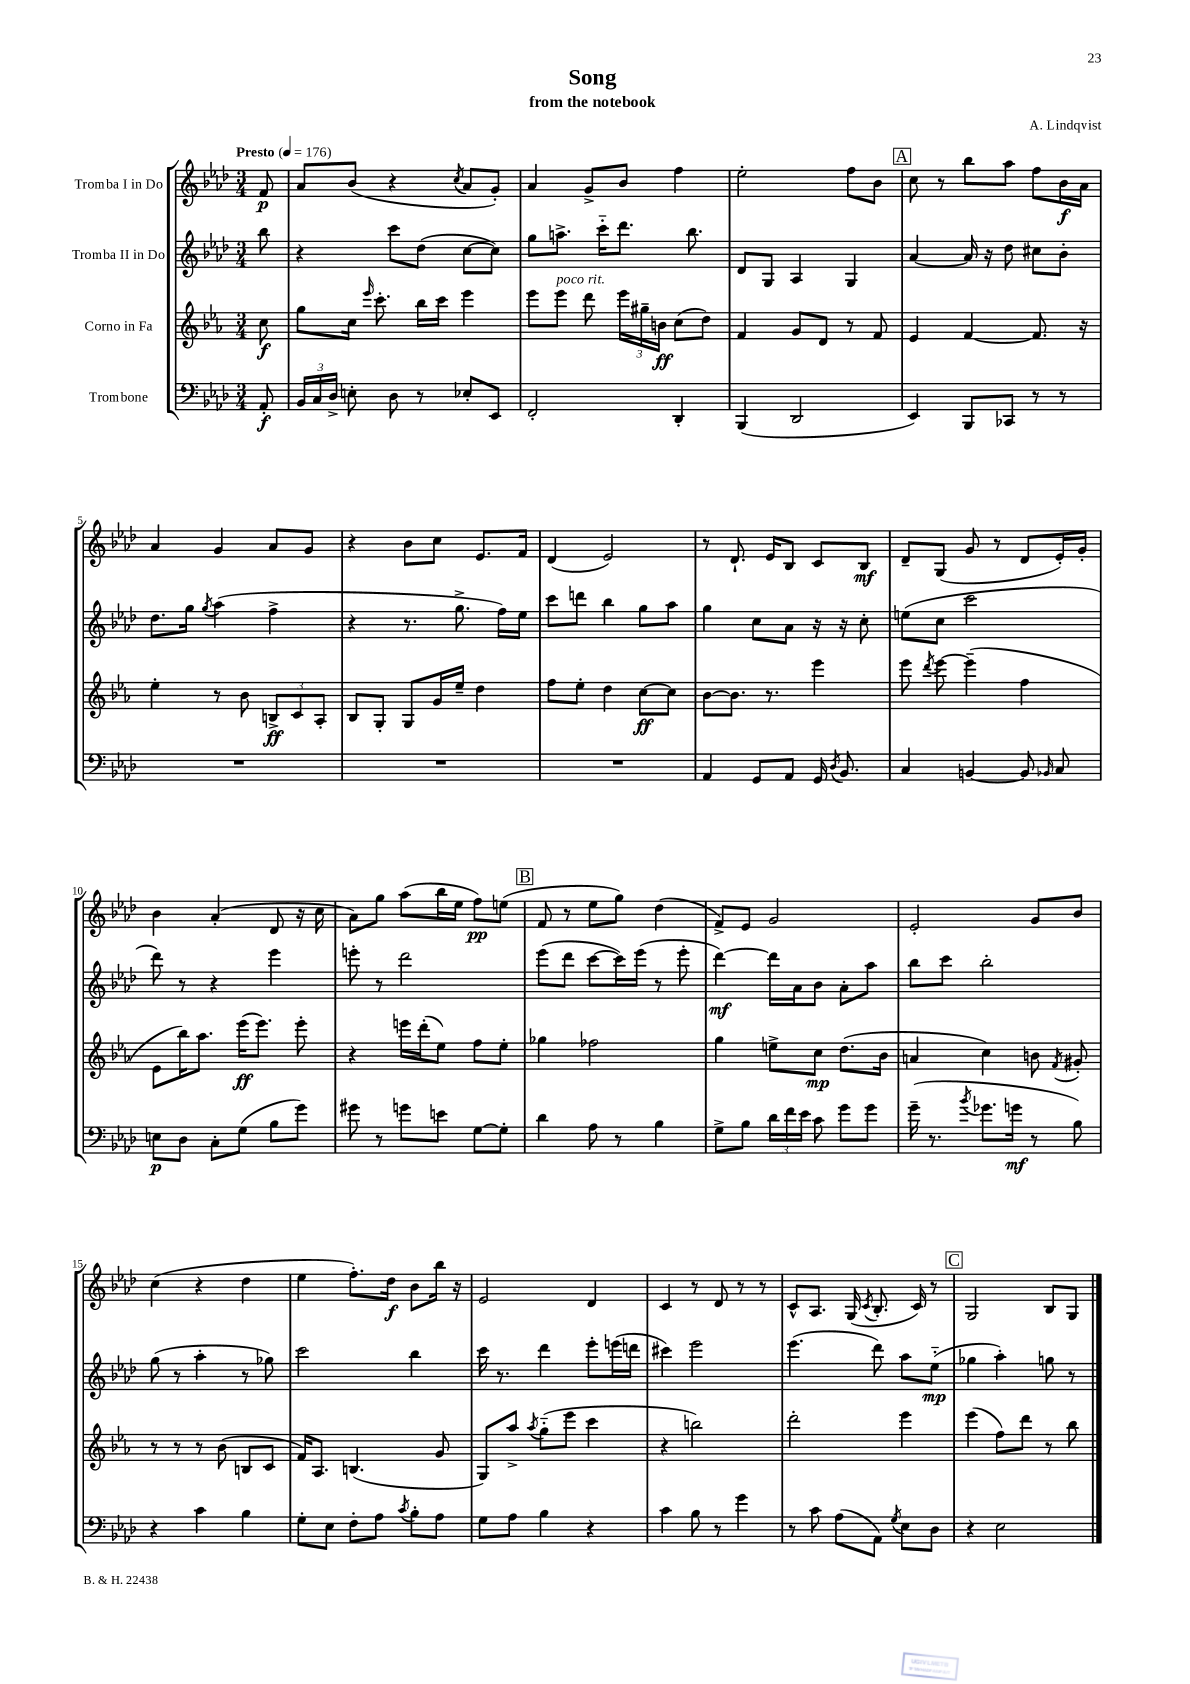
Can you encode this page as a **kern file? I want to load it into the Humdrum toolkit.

**kern	**dynam	**kern	**dynam	**kern	**dynam	**kern	**dynam
*part4	*part4	*part3	*part3	*part2	*part2	*part1	*part1
*staff4	*staff4	*staff3	*staff3	*staff2	*staff2	*staff1	*staff1
*I"Trombone	*	*I"Corno in Fa	*	*I"Tromba II in Do	*	*I"Tromba I in Do	*
*clefF4	*	*clefG2	*	*clefG2	*	*clefG2	*
*k[b-e-a-d-]	*	*k[b-e-a-]	*	*k[b-e-a-d-]	*	*k[b-e-a-d-]	*
*M3/4	*	*M3/4	*	*M3/4	*	*M3/4	*
*MM176	*	*MM176	*	*MM176	*	*MM176	*
=	=	=	=	=	=	=	=
!	!	!	!	!	!	!LO:TX:a:B:t=Presto	!
8AA-'/	f	8cc\	f	8bb-\	.	8f/	p
=1	=1	=1	=1	=1	=1	=1	=1
24BB-/LL	.	8gg\L	.	4r	.	8a-/L	.
24C/	.	.	.	.	.	.	.
24D-^/JJ	.	.	.	.	.	.	.
8En'\	.	16cc\Jk	.	.	.	(8b-/J	.
.	.	16qqeee-/	.	.	.	.	.
.	.	8.ccc'\	.	.	.	.	.
8D-\	.	.	.	8ccc\L	.	4r	.
8r	.	16bb-\LL	.	(8dd-\J	.	.	.
.	.	16ccc\JJ	.	.	.	.	.
.	.	.	.	.	.	8qcc/	.
8E-X'/L	.	4eee-\	.	[8cc\L	.	8a-/L	.
8EE-/J	.	.	.	8cc\J])	.	8g'/J)	.
=2	=2	=2	=2	=2	=2	=2	=2
2FF'/	.	8eee-\L	.	8gg\L	.	4a-/	.
!	!	!LO:TX:a:i:t=poco rit.	!	!	!	!	!
.	.	8eee-\J	.	8.aan^\J	.	.	.
.	.	8ddd\	.	.	.	8g^/L	.
.	.	.	.	16ccc\KL	.	.	.
.	.	24eee-\LL	.	8.ddd-\J	.	8b-/J	.
.	.	24gg#X~\	.	.	.	.	.
.	.	24bn\JJ	ff	.	.	.	.
4DD-'/	.	(8cc\L	.	.	.	4ff\	.
.	.	.	.	8.bb-\	.	.	.
.	.	8dd\J)	.	.	.	.	.
=3	=3	=3	=3	=3	=3	=3	=3
(4BBB-/	.	4f/	.	8d-/L	.	2ee-'\	.
.	.	.	.	8G/J	.	.	.
2DD-/	.	8g/L	.	4A-/	.	.	.
.	.	8d/J	.	.	.	.	.
.	.	8r	.	4G/	.	8ff\L	.
.	.	8f/	.	.	.	8b-\J	.
!!LO:REH:place=s1:t=A
=4	=4	=4	=4	=4	=4	=4	=4
4EE-/)	.	4e-/	.	[4a-/	.	8cc\	.
.	.	.	.	.	.	8r	.
8BBB-/L	.	[4f/	.	16a-/]	.	8bb-\L	.
.	.	.	.	16r	.	.	.
8CC-X/J	.	.	.	8dd-\	.	8aa-\J	.
8r	.	8.f/]	.	8cc#X\L	.	8ff\L	.
8r	.	.	.	8b-'\J	.	16b-\L	f
.	.	16r	.	.	.	16a-\JJ	.
!!LO:LB:g=z
=5	=5	=5	=5	=5	=5	=5	=5
2.r	.	4ee-'\	.	8.dd-\L	.	4a-/	.
.	.	.	.	16gg\Jk	.	.	.
.	.	.	.	8qgg/	.	.	.
.	.	8r	.	(4aa-\	.	4g/	.
.	.	8b-\	.	.	.	.	.
.	.	12Bn^/L	ff	4ff^\	.	8a-/L	.
.	.	12c/	.	.	.	.	.
.	.	.	.	.	.	8g/J	.
.	.	12A-'/J	.	.	.	.	.
=6	=6	=6	=6	=6	=6	=6	=6
2.r	.	8B-/L	.	4r	.	4r	.
.	.	8G'/J	.	.	.	.	.
.	.	8G/L	.	8.r	.	8b-\L	.
.	.	16g/L	.	.	.	8cc\J	.
.	.	16ee-~/JJ	.	8.gg^\	.	.	.
.	.	4dd\	.	.	.	8.e-/L	.
.	.	.	.	16ff\LL)	.	.	.
.	.	.	.	16ee-\JJ	.	16f/Jk	.
=7	=7	=7	=7	=7	=7	=7	=7
2.r	.	8ff\L	.	8ccc\L	.	(4d-/	.
.	.	8ee-'\J	.	8dddn\J	.	.	.
.	.	4dd\	.	4bb-\	.	2e-/)	.
.	.	[8cc\L	ff	8gg\L	.	.	.
.	.	8cc\J]	.	8aa-\J	.	.	.
=8	=8	=8	=8	=8	=8	=8	=8
4AA-/	.	[8b-\L	.	4gg\	.	8r	.
.	.	8.b-\J]	.	.	.	8.d-`/	.
8GG/L	.	.	.	8cc\L	.	.	.
.	.	8.r	.	.	.	16e-/KL	.
8AA-/J	.	.	.	8a-\J	.	8B-/J	.
16GG/	.	4eee-\	.	16r	.	8c/L	.
8qD-/	.	.	.	.	.	.	.
8.BB-/	.	.	.	16r	.	.	.
.	.	.	.	8cc'\	.	8B-/J	mf
=9	=9	=9	=9	=9	=9	=9	=9
4C/	.	8eee-\	.	(8een\L	.	8d-~/L	.
.	.	8qddd/	.	.	.	.	.
.	.	[8eee-\	.	8cc\J	.	(8G/J	.
[4BBn/	.	(4eee-~\]	.	2ccc\	.	8g/	.
.	.	.	.	.	.	8r	.
8BB/]	.	4ff\	.	.	.	8d-/L	.
16qqBB-X/	.	.	.	.	.	.	.
8C/	.	.	.	.	.	16e-'/L)	.
.	.	.	.	.	.	16g'/JJ	.
!!LO:LB:g=z
=10	=10	=10	=10	=10	=10	=10	=10
8En\L	p	8e-\L	.	8ddd-\)	.	4b-\	.
8D-\J	.	16bb-\K)	.	8r	.	.	.
.	.	8.aa-\J	.	.	.	.	.
8C'\L	.	.	.	4r	.	(4a-'/	.
(8G\J	.	(16eee-\KL	ff	.	.	.	.
.	.	8.eee-\J)	.	.	.	.	.
8B-\L	.	.	.	4eee-\	.	8d-/	.
8g\J)	.	8eee-'\	.	.	.	16r	.
.	.	.	.	.	.	16cc\	.
=11	=11	=11	=11	=11	=11	=11	=11
8g#X\	.	4r	.	8eeen'\	.	8a-\L)	.
8r	.	.	.	8r	.	8gg\J	.
8gn\L	.	16eeen\LL	.	2ddd-\	.	(8aa-\L	.
.	.	(16ddd'\J	.	.	.	.	.
8en\J	.	8ee-\J)	.	.	.	16bb-\L	.
.	.	.	.	.	.	16ee-\JJ	.
[8G\L	.	8ff\L	.	.	.	8ff\L)	pp
8G'\J]	.	8ee-'\J	.	.	.	(8een\J	.
!!LO:REH:place=s1:t=B
=12	=12	=12	=12	=12	=12	=12	=12
4d-\	.	4gg-X\	.	(8eee-\L	.	8f/	.
.	.	.	.	8ddd-\J	.	8r	.
8A-\	.	2ff-X\	.	[8ccc\L	.	8ee-\L	.
8r	.	.	.	16ccc\L])	.	8gg\J)	.
.	.	.	.	(16eee-\JJ	.	.	.
4B-\	.	.	.	8r	.	(4dd-\	.
.	.	.	.	8eee-'\	.	.	.
=13	=13	=13	=13	=13	=13	=13	=13
8G^\L	.	4gg\	.	[4ddd-\)	mf	8f^/L)	.
8B-\J	.	.	.	.	.	8e-/J	.
24d-\LL	.	8een^\L	.	16ddd-\LL]	.	2g/	.
24f\	.	.	.	.	.	.	.
.	.	.	.	16a-\J	.	.	.
24e-\JJ	.	.	.	.	.	.	.
8c\	.	8cc\J	mp	8b-\J	.	.	.
8g\L	.	(8.dd\L	.	8a-'\L	.	.	.
8g\J	.	.	.	8aa-\J	.	.	.
.	.	16b-\Jk	.	.	.	.	.
=14	=14	=14	=14	=14	=14	=14	=14
(16g~\	.	4an/	.	8bb-\L	.	2e-'/	.
8.r	.	.	.	.	.	.	.
.	.	.	.	8ccc\J	.	.	.
8qb-/	.	.	.	.	.	.	.
8.g-X\L	.	4cc\)	.	2bb-'\	.	.	.
16gn\Jk	mf	.	.	.	.	.	.
8r	.	8bn\	.	.	.	8g/L	.
.	.	8qf/	.	.	.	.	.
8B-\)	.	8g#X'/	.	.	.	8b-/J	.
!!LO:LB:g=z
=15	=15	=15	=15	=15	=15	=15	=15
4r	.	8r	.	(8gg\	.	(4cc\	.
.	.	8r	.	8r	.	.	.
4c\	.	8r	.	4aa-'\	.	4r	.
.	.	(8b-\	.	.	.	.	.
4B-\	.	8Bn/L	.	8r	.	4dd-\	.
.	.	8c/J	.	8gg-X\)	.	.	.
=16	=16	=16	=16	=16	=16	=16	=16
8G'\L	.	16f/KL)	.	2ccc\	.	4ee-\	.
.	.	8.A-/J	.	.	.	.	.
8E-\J	.	.	.	.	.	.	.
8F'\L	.	(4.Bn/	.	.	.	8.ff'\L)	.
8A-\J	.	.	.	.	.	.	.
.	.	.	.	.	.	16dd-\Jk	f
8qc/	.	.	.	.	.	.	.
8B-'\L	.	.	.	4bb-\	.	8b-\L	.
8A-\J	.	8g/	.	.	.	16bb-\Jk	.
.	.	.	.	.	.	16r	.
=17	=17	=17	=17	=17	=17	=17	=17
8G\L	.	8G/L)	.	16ccc\	.	2e-/	.
.	.	.	.	8.r	.	.	.
8A-\J	.	8aa-^/J	.	.	.	.	.
.	.	8qaa-/	.	.	.	.	.
4B-\	.	(8gg\L	.	4ddd-\	.	.	.
.	.	8eee-\J	.	.	.	.	.
4r	.	4ccc\	.	8eee-'\L	.	4d-/	.
.	.	.	.	(16eeen\L	.	.	.
.	.	.	.	16dddn\JJ	.	.	.
=18	=18	=18	=18	=18	=18	=18	=18
4c\	.	4r	.	4ccc#X\)	.	4c/	.
8B-\	.	2bbn\)	.	2eee-\	.	8r	.
8r	.	.	.	.	.	8d-/	.
4g\	.	.	.	.	.	8r	.
.	.	.	.	.	.	8r	.
=19	=19	=19	=19	=19	=19	=19	=19
8r	.	2ddd'\	.	(4.eee-\	.	8c^^/L	.
8c\	.	.	.	.	.	8.A-/J	.
(8A-\L	.	.	.	.	.	.	.
.	.	.	.	.	.	(16G/	.
.	.	.	.	.	.	8qc/	.
8AA-\J)	.	.	.	8ddd-\)	.	8.B-'/	.
8qG/	.	.	.	.	.	.	.
8E-\L	.	4eee-\	.	8aa-\L	.	.	.
.	.	.	.	.	.	16c/)	.
8D-\J	.	.	.	(8ee-\J	mp	8r	.
!!LO:REH:place=s1:t=C
=20	=20	=20	=20	=20	=20	=20	=20
4r	.	(4eee-\	.	4gg-X\	.	2G/	.
2E-\	.	8ff\L)	.	4aa-'\)	.	.	.
.	.	8ddd\J	.	.	.	.	.
.	.	8r	.	8ggn\	.	8B-/L	.
.	.	8bb-\	.	8r	.	8G/J	.
==	==	==	==	==	==	==	==
*-	*-	*-	*-	*-	*-	*-	*-
